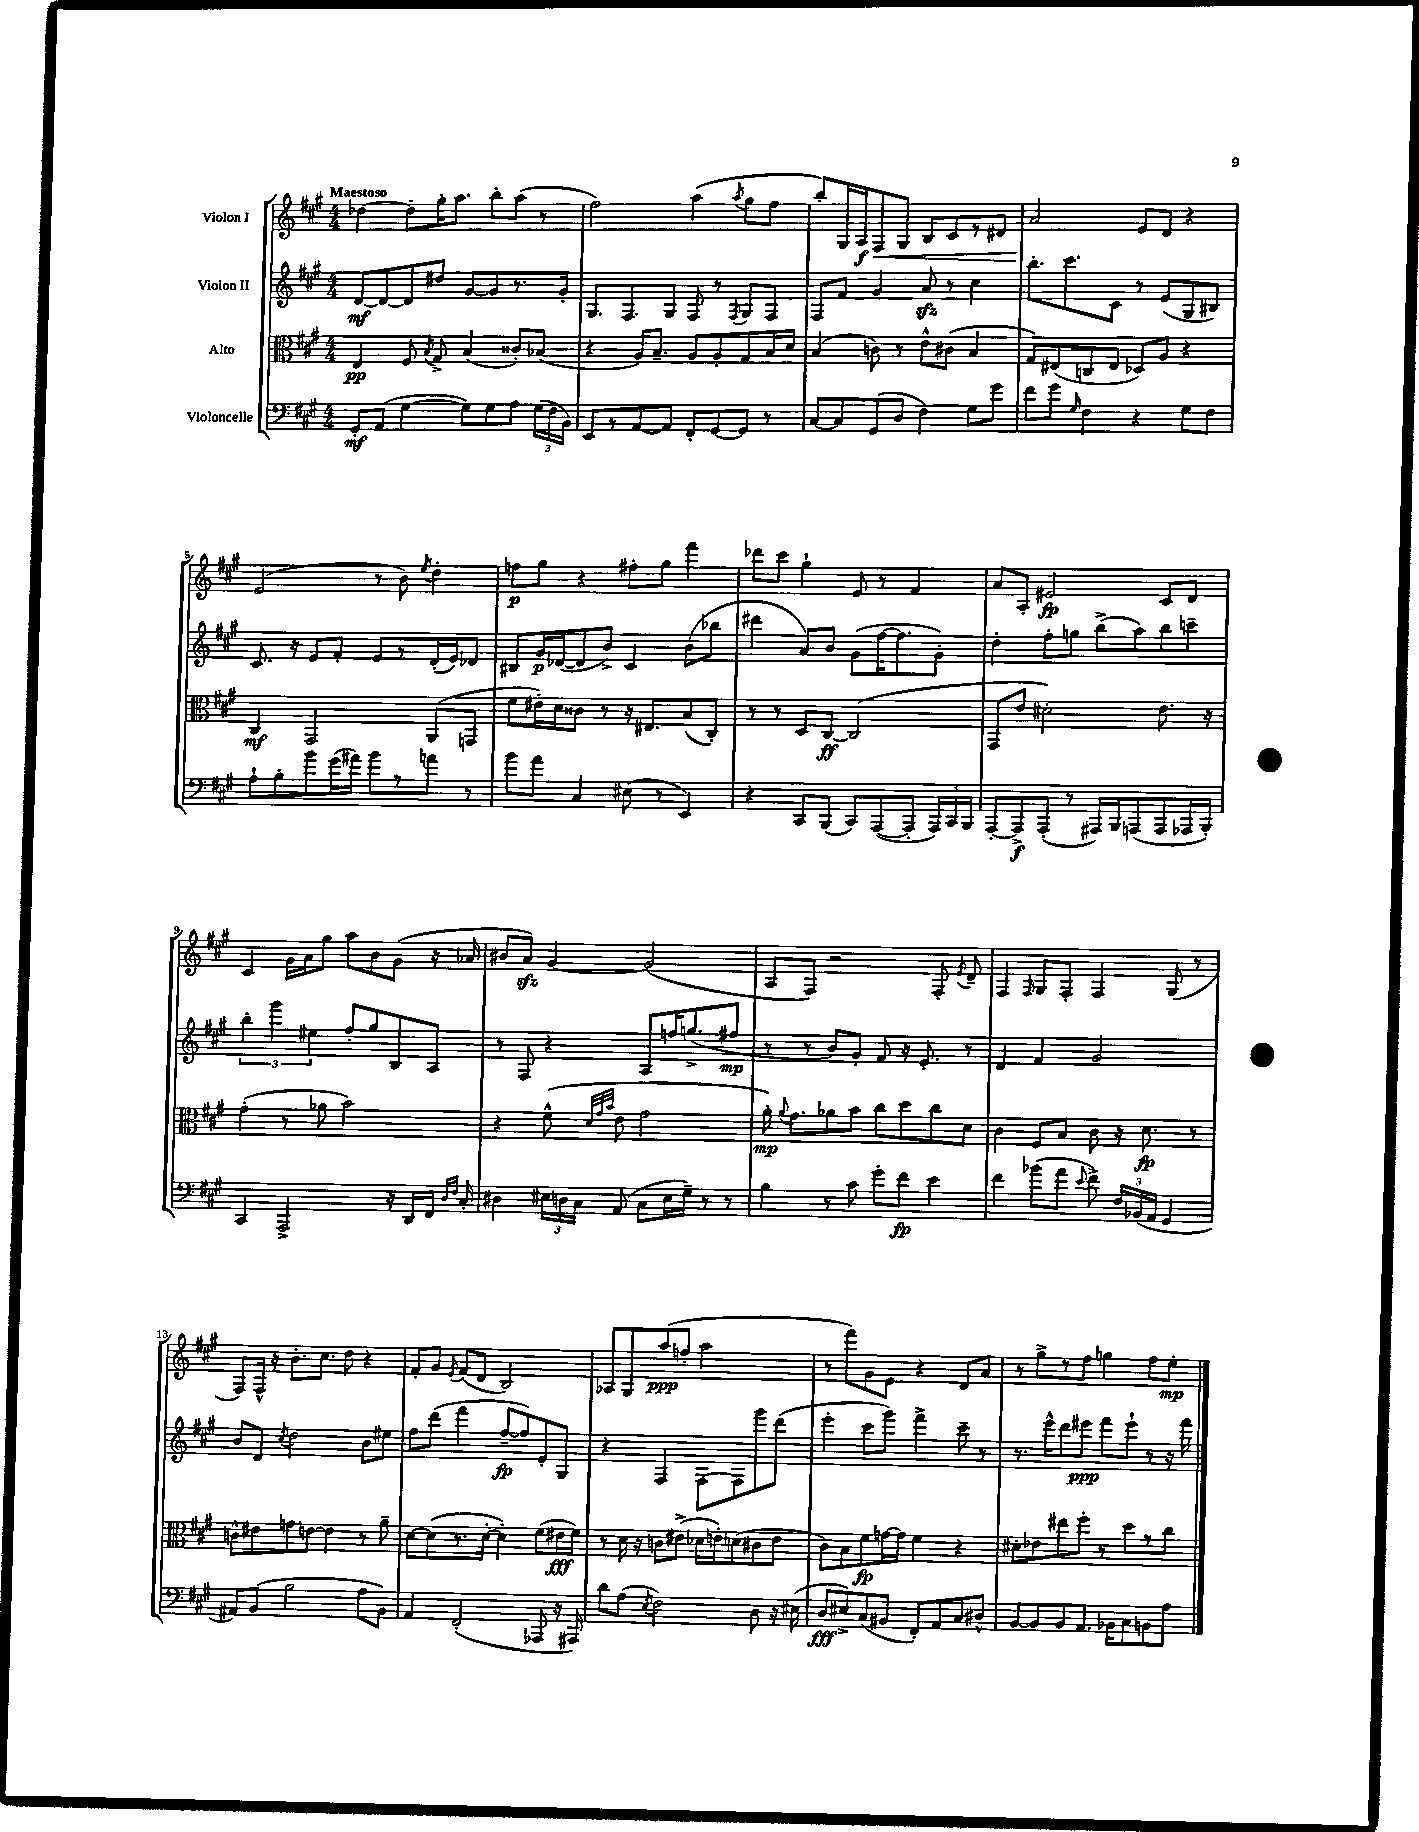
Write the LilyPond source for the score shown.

<<
\new StaffGroup <<
\new Staff = "s0" \with { instrumentName = "Violon I" } {
    \clef treble \key a \major \numericTimeSignature \time 4/4 \tempo "Maestoso"
    \autoBeamOff des''4~ des''8[-. gis''16-. a''8.] b''8[-. a''8]( r8 |
    fis''2) a''4( \acciaccatura { a''8 } gis''8[ fis''8] |
    b''8[-.) gis16 a16\f fis8\< gis8] b8[ cis'8 r8 dis'8] |
    a'2\! e'8[ d'8] r4 |
    e'2( r8 b'8) \acciaccatura { e''8 } d''4-. |
    f''8[\p gis''8] r4 fis''8[-. gis''8] fis'''4 |
    des'''8[ cis'''8] gis''4-! e'8 r8 fis'4 |
    a'8[ a8]-. eis'2\fp cis'8[ d'8] |
    cis'4 gis'16[ a'16 gis''8] a''8[ b'8 gis'8]( r16 aes'16 |
    bis'8[ a'8]\sfz) gis'4~ gis'2( |
    a8[ fis8]) r2 fis8-. \acciaccatura { e'8 } d'8-- |
    fis4 \grace { fis16 } gis8[ fis8]-. fis4 gis8( r8 |
    fis8[) fis16]-^ r16 b'8.[-. cis''8.] d''8 r4 |
    fis'8[-. gis'8] \acciaccatura { e'8 } fis'8[( d'8] b2) |
    aes8[ gis8 a''8\ppp( f''8]-. a''2 |
    r8 fis'''8[) gis'8 e'8] r4 d'8[ a'8] |
    r8 gis''8[-> r8 fis''8] g''4 fis''8[ e''8]-.\mp \bar "|." |
}
\new Staff = "s1" \with { instrumentName = "Violon II" } {
    \clef treble \key a \major \numericTimeSignature \time 4/4
    \autoBeamOff d'8[~\mf d'8~ d'8 dis''8] gis'8[~ gis'8 r8. gis'16]-. |
    gis8.[ fis8. gis8] fis8 r8 \acciaccatura { fis8 } gis8[ fis8] |
    fis8[ fis'8] gis'4 a'8\sfz r8 cis''4 |
    b''8.[-. cis'''8. cis'8] r8 e'8[( gis8 bis8]) |
    cis'8. r16 e'8[ fis'8]-. e'8[ r8 d'16-.( e'16) des'8] |
    bis8[ gis'16\p des'16~( des'8 b'8]->) cis'4 b'8[( bes''8] |
    dis'''4 a'8[) b'8] gis'8[( fis''16~ fis''8. gis'8]-.) |
    d''4-. fis''8[-. g''8] b''8[->( a''8) b''8 c'''8]-- |
    \tuplet 3/2 { b''4-. gis'''4 eis''4 } fis''8[-. gis''8 b8 a8] |
    r8 fis8 r4 a8[ f''16 g''8.->( fis''8]\mp |
    r8 r8 b'8[) gis'8]-. fis'8 r16 e'8.-. r8 |
    d'4 fis'4 gis'2 |
    b'8[ d'8] \acciaccatura { cis''8 } d''2 b'8[ eis''8] |
    fis''8[ d'''8]( fis'''4 fis''8[~--\fp fis''8) e'8-. gis8] |
    r4 fis4 fis8[~ fis8 gis'''8 d'''8]( |
    e'''4-. cis'''8[ gis'''8]) fis'''4-> cis'''8-- r8 |
    r8. e'''16[-^ d'''8 eis'''8]\ppp fis'''8[ eis'''8]-! r8 r16 fis'''16 \bar "|." |
}
\new Staff = "s2" \with { instrumentName = "Alto" } {
    \clef alto \key a \major \numericTimeSignature \time 4/4
    \autoBeamOff e4\pp fis8 \acciaccatura { b8 } gis8-> b4( cisis'8[-.) bes8]( |
    r4 a16[) b8.]-- a8[ a8-. gis8 b16 d'16] |
    b4( c'8) r8 e'8[-^ cis'8]( b4 |
    gis8[) eis8( c8 eis8] des8[) a8] r4 |
    cis4\mf gis,2 a,8[( g,8] |
    fis'8[ eis'16-.) d'16 cisis'8] r8 r16 eis8.[ b8( cis8]-.) |
    r8 r8 d8[ cis8]~\ff cis2( |
    gis,8[ e'8] dis'2-.) e'8. r16 |
    gis'4-.( r8 aes'8 b'2) |
    r4 fis'8-^( \grace { d'32[ gis'32 b'32] } e'8 gis'2 |
    a'16-.\mp) \appoggiatura { a'8 } gis'8.[ aes'8 b'8] cis''8[ d''8 cis''8 d'8] |
    cis'4 fis8[ b8] cis'8 r16 d'8.\fp r8 |
    c'8[-^ eis'8 g'8 e'8]~ e'4 r8 a'8-- |
    d'8[~ d'8( r8. d'16]~-. d'4-.) fis'8[( eis'16\fff fis'16]) |
    r8 d'16 r16 c'8[ eis'8]->( des'16[ e'16-.) d'8( cis'8 e'8] |
    cis'8[) b8 fis'8\fp g'16~ g'16] fis'4 r4 |
    dis'8[-. ees'8 eis''8 fis''8]-. r8 d''8[ r8 cis''8] \bar "|." |
}
\new Staff = "s3" \with { instrumentName = "Violoncelle" } {
    \clef bass \key a \major \numericTimeSignature \time 4/4
    \autoBeamOff gis,8[-.\mf a,8]( gis4~ gis8[) gis8 a8] \tuplet 3/2 { gis16[( fis16 b,16]) } |
    e,8[ r8 a,8~ a,8] fis,8[-. gis,8~ gis,8] r8 |
    cis8[~ cis8 gis,8( d8] fis4) gis8[ gis'8] |
    fis'8[ gis'8] \grace { gis16 } fis4 r4 gis8[ fis8] |
    a8[-! b8-. b'8 gis'16( ais'16]) b'8[ r8 a'8] r8 |
    b'8[ a'8] cis4 eis8( r8 e,4) |
    r4 cis,8[ b,,8]( cis,8[) a,,8~( a,,8]-. \tuplet 3/2 { a,,16[) cis,16 b,,16] } |
    a,,8[~-. a,,8->\f a,,8]-.( r8 ais,,16[) b,,16 a,,8( a,,8 aes,,16 b,,16]-.) |
    cis,4 a,,2-> r16 d,16[ fis,16] \grace { d16[ fis16] } cis16-. |
    dis4 \tuplet 3/2 { eis16[ d16 cis16] } a,8( cis8[ eis16 gis16]--) r8 r8 |
    b4 r8 cis'8 gis'8[-. fis'8]\fp e'4 |
    fis'4 bes'8[( a'8] \appoggiatura { e'8 } fis'8->) \tuplet 3/2 { fis16[ bes,16( a,16] } gis,4 |
    ais,8[) b,8]( b2 a8[ b,8]) |
    a,4 fis,2-.( aes,,8 r16 ais,,16) |
    d'8[ a8]( \acciaccatura { e8 } fis2) d8 r16 eis16( |
    d8[\fff eis8->) cis8( bis,8] fis,8[-.) a,8 cis8 dis8]-^ |
    b,8[~ b,8 b,8 a,8.] bes,16[ cis8 b,8 a8] \bar "|." |
}
>>
>>
